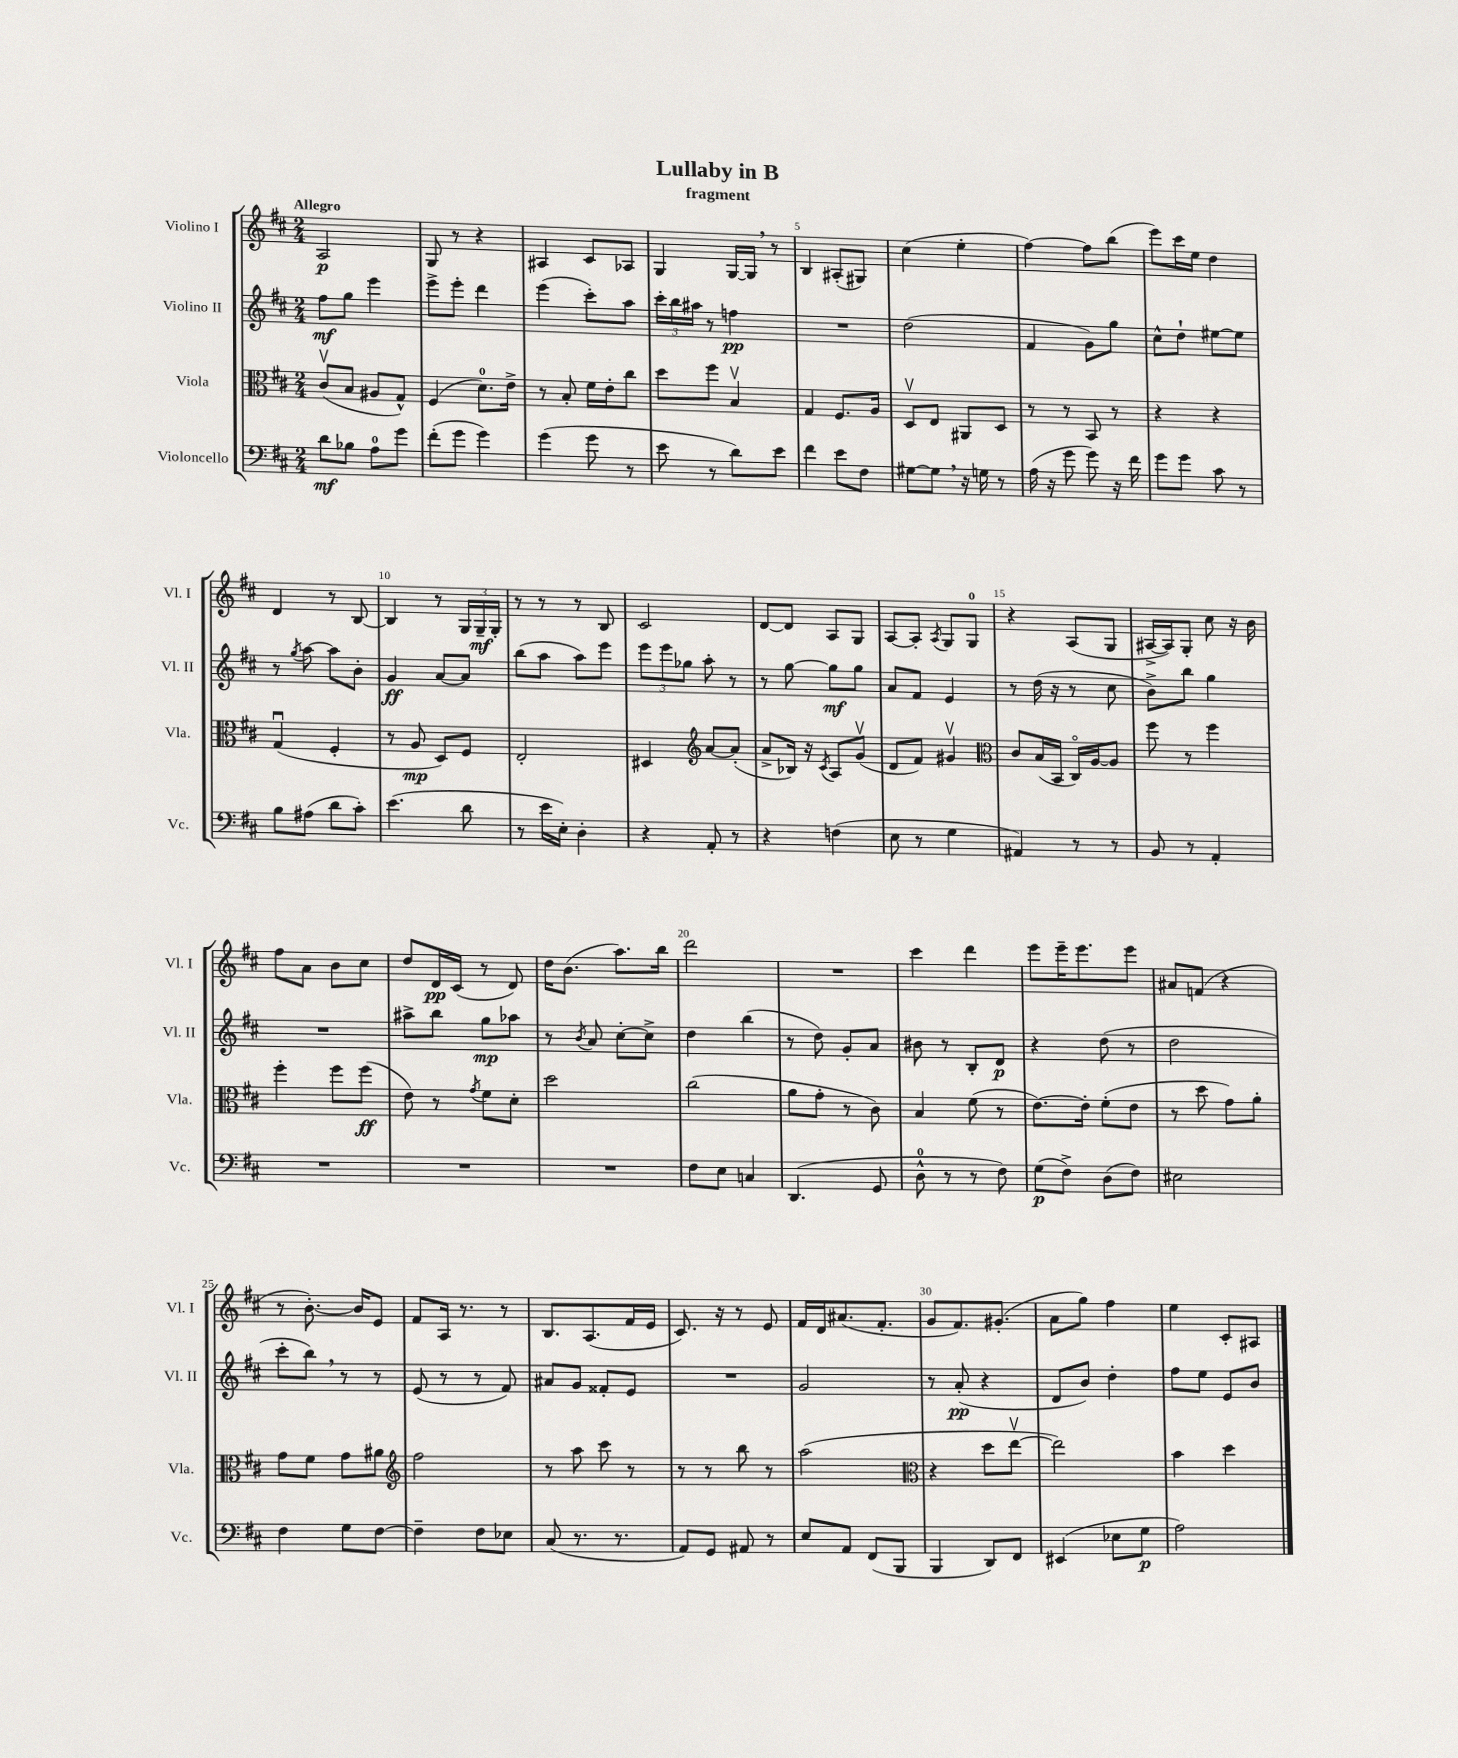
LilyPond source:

\header { title = "Lullaby in B" subtitle = "fragment" }
<<
\new StaffGroup <<
\new Staff = "s0" \with { instrumentName = "Violino I" shortInstrumentName = "Vl. I" } {
    \clef treble \key d \major \numericTimeSignature \time 2/4 \tempo "Allegro"
    a2\p |
    g8 r8 r4 |
    ais4 cis'8 aes8 |
    g4 g16~ g16 \breathe r8 |
    b4 ais8-.( gis8) |
    cis''4( e''4-. |
    fis''4~) fis''8 b''8( |
    e'''8) cis'''16 e''16 d''4 |
    d'4 r8 b8~ |
    b4 r8 \tuplet 3/2 { g16 g16--\mf g16-. } |
    r8 r8 r8 b8 |
    cis'2 |
    d'8~ d'8 a8 g8 |
    a8~ a8-. \acciaccatura { a8 } g8 g8-0 |
    r4 a8( g8 |
    ais16~-> ais16) g8-. cis''8 r16 b'16 |
    fis''8 a'8 b'8 cis''8 |
    d''8 d'16\pp cis'16( r8 d'8) |
    d''16 b'8.( a''8.) b''16 |
    d'''2 |
    R2 |
    cis'''4 d'''4 |
    e'''8 e'''16-- e'''8. e'''8 |
    ais'8 f'8( r4 |
    r8 b'8.~-.) b'16 e'8 |
    fis'8 a16 r8. r8 |
    b8. a8.( fis'16 e'16 |
    cis'8.) r16 r8 e'8 |
    fis'16 d'16 ais'8.( fis'8.-. |
    g'8 fis'8.) gis'8.-.( |
    a'8 g''8) fis''4 |
    e''4 cis'8-. ais8 \bar "|." |
}
\new Staff = "s1" \with { instrumentName = "Violino II" shortInstrumentName = "Vl. II" } {
    \clef treble \key d \major \numericTimeSignature \time 2/4
    fis''8\mf g''8 e'''4 |
    e'''8-> e'''8-. d'''4 |
    e'''4( cis'''8-.) a''8 |
    \tuplet 3/2 { cis'''16-. b''16 ais''16 } r8 f''4\pp |
    R2 |
    d''2( |
    fis'4 g'8) g''8 |
    cis''8-^ d''8-! eis''8~ eis''8 |
    r8 \acciaccatura { g''8 } a''8~ a''8 b'8-. |
    g'4\ff a'8~ a'8 |
    b''8( a''8 a''8) e'''8 |
    \tuplet 3/2 { e'''8 e'''8 ges''8 } a''8-. r8 |
    r8 g''8~ g''8\mf g''8 |
    a'8 fis'8 e'4 |
    r8 d''16( r16 r8 cis''8 |
    b'8->) b''8 g''4 |
    R2 |
    ais''8-> b''8 g''8\mp aes''8 |
    r8 \acciaccatura { b'8 } a'8 cis''8~-. cis''8-> |
    d''4 b''4( |
    r8 d''8) g'8-. a'8 |
    bis'8 r8 b8-. d'8\p |
    r4 d''8( r8 |
    d''2 |
    cis'''8-. b''8) \breathe r8 r8 |
    e'8( r8 r8 fis'8) |
    ais'8 g'8 fisis'8-. e'8 |
    R2 |
    g'2 |
    r8 a'8-.\pp( r4 |
    d'8 b'8) d''4-. |
    fis''8 e''8 e'8 b'8 \bar "|." |
}
\new Staff = "s2" \with { instrumentName = "Viola" shortInstrumentName = "Vla." } {
    \clef alto \key d \major \numericTimeSignature \time 2/4
    cis'8\upbow( b8 ais8 g8-^) |
    fis4( d'8.-0) e'16-> |
    r8 b8-. fis'16 e'16-. cis''8 |
    d''8 fis''8 b4\upbow |
    g4 fis8. a16 |
    d8\upbow e8 ais,8 d8 |
    r8 r8 b,8 r8 |
    r4 r4 |
    g4\downbow( fis4-. |
    r8 a8\mp d8) fis8 |
    e2-. |
    dis4 \clef treble a'8~ a'8-.( |
    a'8-> bes16) r16 \acciaccatura { cis'8 } a8 g'8\upbow( |
    d'8 fis'8) gis'4\upbow |
    \clef alto cis'8 b16( b,16 cis16\flageolet) a16~ a8 |
    fis''8 r8 fis''4 |
    fis''4-. fis''8 fis''8\ff( |
    e'8) r8 \acciaccatura { g'8 } fis'8 d'8-. |
    d''2 |
    cis''2( |
    a'8 g'8-. r8 cis'8) |
    b4 fis'8( r8 |
    e'8.~) e'16-. fis'8-.( e'8 |
    r8 d''8 g'8) a'8-. |
    g'8 fis'8 g'8 ais'8 |
    \clef treble fis''2 |
    r8 a''8 cis'''8 r8 |
    r8 r8 b''8 r8 |
    a''2( |
    \clef alto r4 d''8 e''8~\upbow |
    e''2) |
    b'4 d''4 \bar "|." |
}
\new Staff = "s3" \with { instrumentName = "Violoncello" shortInstrumentName = "Vc." } {
    \clef bass \key d \major \numericTimeSignature \time 2/4
    d'8\mf bes8 a8-0 g'8 |
    fis'8-.( g'8 g'4) |
    g'4( g'8 r8 |
    e'8 r8 d'8) e'8 |
    fis'4 e'8 fis8 |
    gis8~ gis8 \breathe r16 g16 r8 |
    a16( r16 g'8 g'8) r16 fis'16 |
    g'8 g'8 cis'8 r8 |
    b8 ais8( d'8 cis'8-.) |
    e'4.( d'8 |
    r8 e'16 e16-.) d4-. |
    r4 a,8-. r8 |
    r4 f4( |
    e8 r8 g4 |
    ais,4) r8 r8 |
    b,8 r8 a,4-. |
    R2 |
    R2 |
    R2 |
    fis8 e8 c4 |
    d,4.( g,8 |
    d8-0-^ r8 r8 fis8) |
    g8\p( fis8->) d8( fis8) |
    eis2 |
    fis4 g8 fis8~ |
    fis4-- fis8 ees8 |
    cis8( r8. r8. |
    a,8) g,8 ais,8 r8 |
    e8 a,8 fis,8( b,,8 |
    b,,4 d,8) fis,8 |
    eis,4( ees8 g8\p |
    a2) \bar "|." |
}
>>
>>
\layout { \context { \Score \override BarNumber.break-visibility = ##(#f #t #t) barNumberVisibility = #(every-nth-bar-number-visible 5) } }
